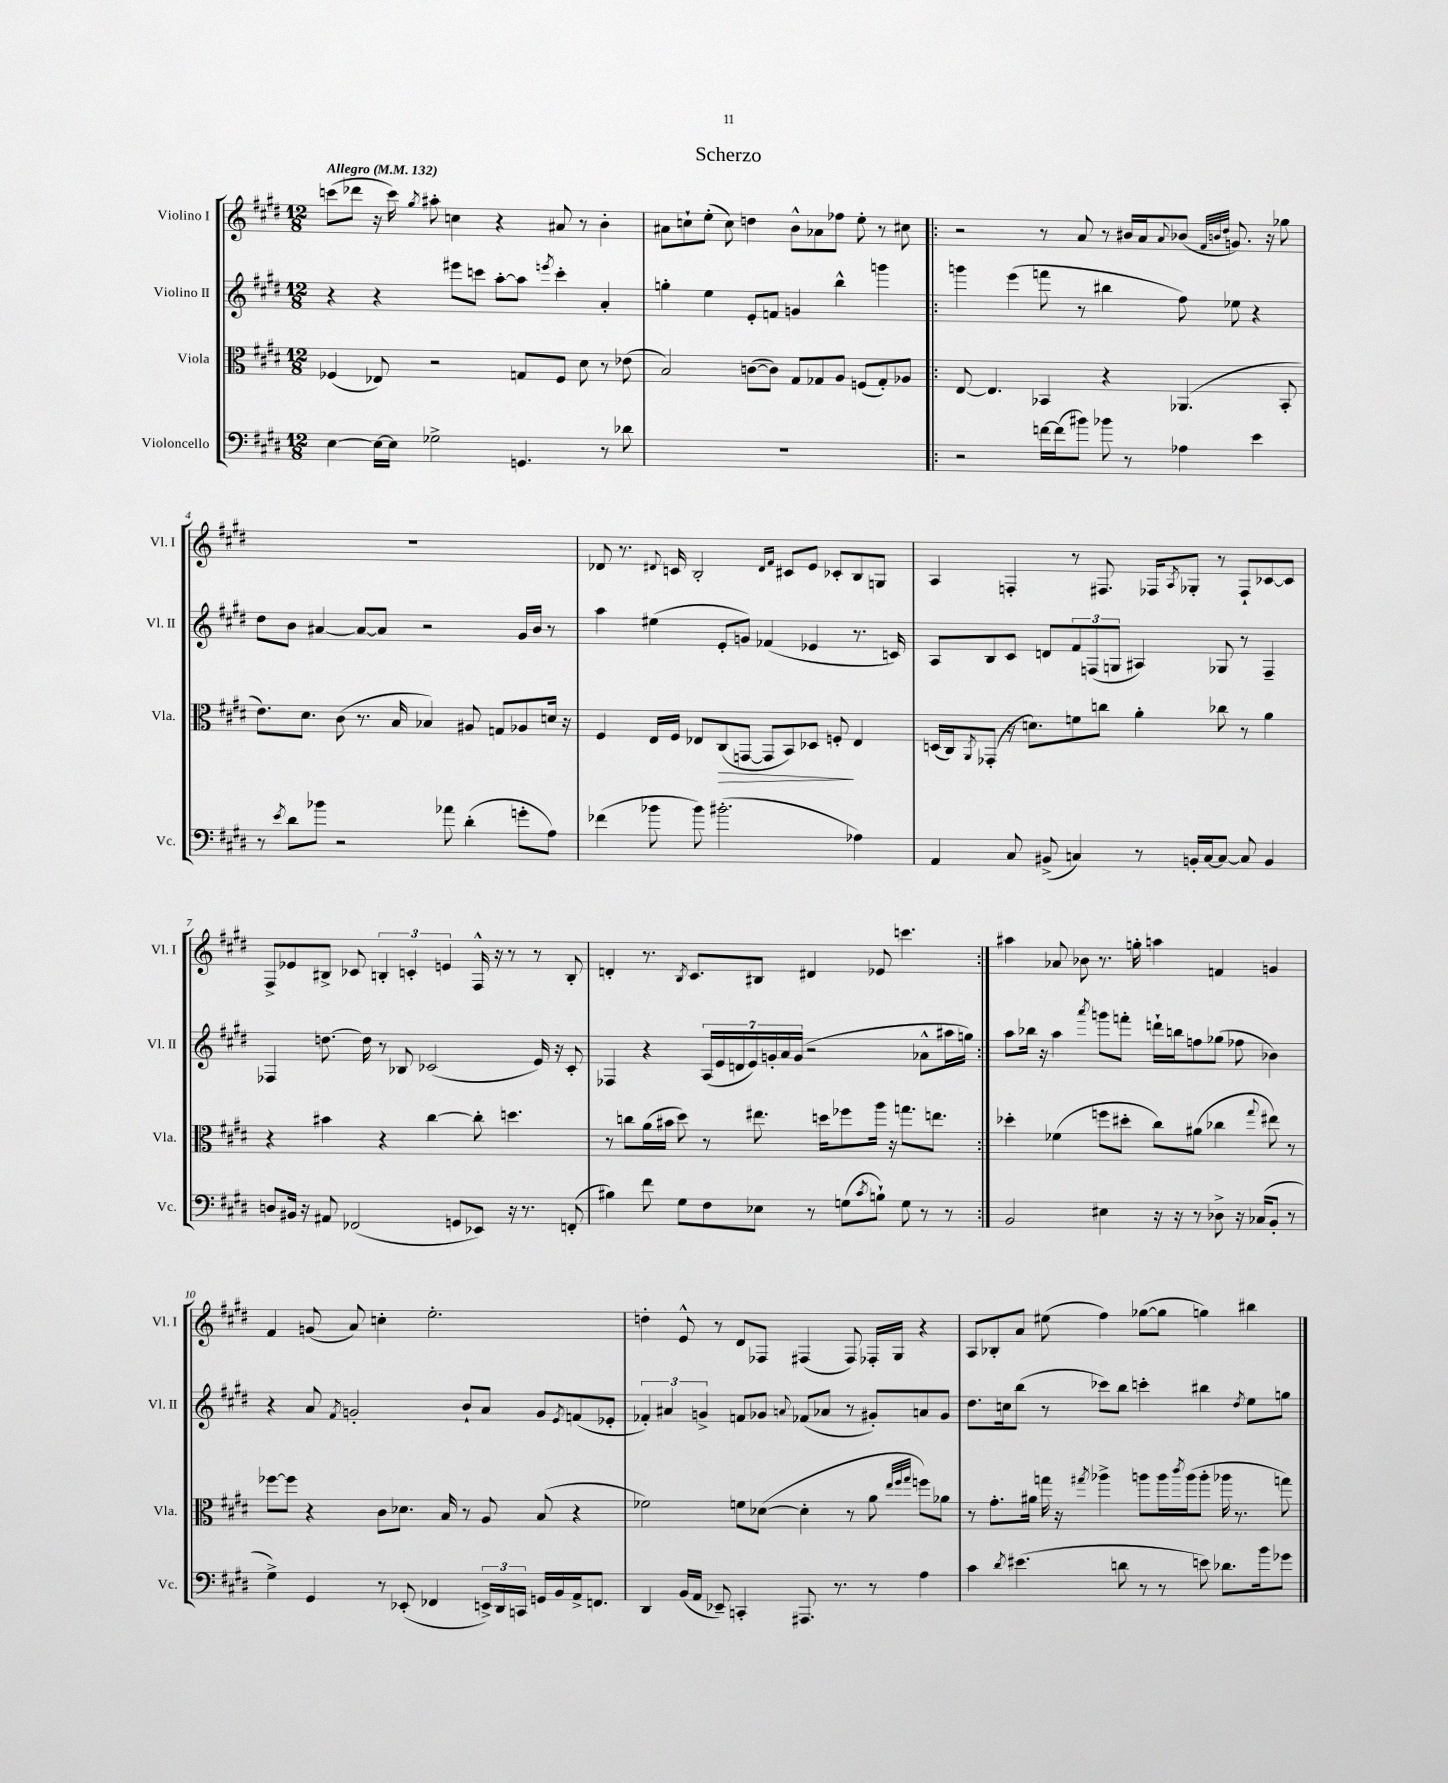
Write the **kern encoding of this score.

**kern	**kern	**dynam	**kern	**kern
*part4	*part3	*part3	*part2	*part1
*staff4	*staff3	*staff3	*staff2	*staff1
*I"Violoncello	*I"Viola	*	*I"Violino II	*I"Violino I
*I'Vc.	*I'Vla.	*	*I'Vl. II	*I'Vl. I
*clefF4	*clefC3	*	*clefG2	*clefG2
*k[f#c#g#d#]	*k[f#c#g#d#]	*	*k[f#c#g#d#]	*k[f#c#g#d#]
*M12/8	*M12/8	*	*M12/8	*M12/8
*MM132	*MM132	*	*MM132	*MM132
=1	=1	=1	=1	=1
!	!	!	!	!LO:TX:a:B:t=Allegro
[4E\	(4F-X/	.	4r	(8cccn\L
.	.	.	.	8ddd-X\J
16E\LL_	8E-X/)	.	4r	16r
16E\JJ]	.	.	.	16ccc\)
.	.	.	.	8qgg#/
2G-X^\	2r	.	.	8aa#X'\
.	.	.	8eee#X\L	4ccn\
.	.	.	8cccn\J	.
.	.	.	[8aa'\L	4r
4.GGn/	8Gn/L	.	8aa\J]	.
.	.	.	8qeeen/	.
.	8F-/J	.	4ccc'\	8a#X/
.	8d#\	.	.	8r
8r	8r	.	4a'/	4b'\
8d-X\	(8e-X\	.	.	.
=2	=2	=2	=2	=2
1.r	2B/)	.	4ggn'\	8a#X\L
.	.	.	.	8ccn`\
.	.	.	4ee\	(8ee'\J
.	.	.	.	8cc\)
.	([8cn\L	.	8e'/L	4ddn\
.	8c\J])	.	8fn/J	.
.	8G#/L	.	4gn/	8b^^\L
.	8G-X/	.	.	8a-X\
.	8A/J	.	4bb^^\	8ff-X\J
.	(8Fn/L	.	.	8ee'\
.	8G-'/)	.	4gggn\	8r
.	8A-X/J	.	.	8cc#X\
=3!|:	=3!|:	=3!|:	=3!|:	=3!|:
2r	[8E/	.	4gggn\	2r
.	4.E/]	.	.	.
.	.	.	(4eee\	.
[16fn\LL	4BB-X/	.	8fffn\	8r
(16f\J]	.	.	.	.
8b#X\J)	.	.	8r	8a/
8b-X\	4r	.	4bb#X\	8r
8r	.	.	.	16b#X/LL
.	.	.	.	16a/J
.	.	.	.	8qqa/
4A-X\	(4.AA-X/	.	8ff#\)	(8b-X/J
.	.	.	.	32qqf#/LLL
.	.	.	.	32qqbn/
.	.	.	.	32qqdd#/JJJ
.	.	.	8ee-X\	8.gn/)
4e\	.	.	4r	.
.	.	.	.	16r
.	8BB-'/	.	.	8gg-X\
!!LO:LB:g=z
=4	=4	=4	=4	=4
8r	8.e\L)	.	8dd#\L	1.r
8qe/	.	.	.	.
8d#\L	.	.	8b\J	.
.	8.d#\J	.	.	.
8b-X\J	.	.	[4a#X/	.
2r	(8c#\	.	.	.
.	8.r	.	8a#/L_	.
.	.	.	8a#/J]	.
.	16B/	.	.	.
.	4B-X/)	.	2r	.
8a-X\	.	.	.	.
(4d#'\	8A#X/	.	.	.
.	8Gn/L	.	.	.
8gn'\L	8A-X/	.	16g#/LL	.
.	.	.	16b/JJ	.
8A\J)	16dn/Jk	.	8r	.
.	16r	.	.	.
=5	=5	=5	=5	=5
(4f-X\	4F#/	.	4aa\	8d-X/
.	.	.	.	8.r
8b-X\	16E/LL	.	(4ee#X\	.
.	.	.	.	8qqd#X/
.	16F#/JJ	.	.	16cn/
8b-\)	8E-X/L	.	.	2B'/
!	!	!LO:HP:b	!	!
(2.b#X'\	(8C#/	>	8e'/L	.
.	[8GGn/J	.	8gn/J)	.
.	8GG/L]	.	(4f-X/	.
.	.	.	.	16qqd#/LL
.	.	.	.	16qqf#/JJ
.	8BB/)	.	.	8c#X/L
.	8D-X/J	.	4e-X/	8e/J
.	8Fn'/	.	.	8c-X'/L
4A-X\)	4E-/	]	8.r	8B/
.	.	.	.	8Gn/J
.	.	.	16cn/)	.
=6	=6	=6	=6	=6
4AA/	(16Dn/LL	.	8A/L	4A/
.	16C#/J)	.	.	.
.	8qAA/	.	.	.
.	(8GG-X'/J	.	8B/	.
8C#/	16r	.	8c#/J	4Fn'/
.	8.dn\L)	.	.	.
(8BB#X^/	.	.	8dn/L	.
4Cn/)	8fn\	.	12f#/	8r
.	.	.	(12Fn/	.
.	8ccn\J	.	.	8.F#X/
.	.	.	12Gn/J	.
8r	4a'\	.	4A#X/)	.
.	.	.	.	16F-X/KL
.	.	.	.	8qA/
16BBn'/LL	.	.	.	8G-X'/J
[16C/J	.	.	.	.
8C/J_	8cc-X\	.	8G-X/	8r
8C/]	8r	.	8r	8F-`/L
4BB/	4a\	.	4F~/	[8c-X/
.	.	.	.	8c-/J]
!!LO:LB:g=z
=7	=7	=7	=7	=7
8Dn/L	4r	.	4F-X/	8F#^/L
16BB#X/Jk	.	.	.	8e-X/
16r	.	.	.	.
8AA#X/	4b#X\	.	[8.ddn\	8B#X^/J
(2FF-X/	.	.	.	8c-X/
.	.	.	16dd\]	.
.	4r	.	8r	6Bn'/
.	.	.	8B-X/	.
.	.	.	.	6cn'/
.	[4cc#\	.	(2c-X/	.
.	.	.	.	6en/
8GGn/L	.	.	.	.
8EE-X/J)	8cc#'\]	.	.	16F#^^/
.	.	.	.	16r
16r	4.ddn\	.	.	8r
8.r	.	.	.	.
.	.	.	16e/)	8r
.	.	.	16r	.
(8FFn'/	.	.	8c-'/	8B'/
=8	=8	=8	=8	=8
4B#X\)	8r	.	4F-X/	4dn'/
.	8ccn\L	.	.	.
8f#\	(16a\L	.	4r	8.r
.	16b#X\JJ	.	.	.
8G#\L	8dd#\)	.	.	.
.	.	.	.	8qB/
.	.	.	.	8.c#/L
8F#\	8r	.	(28A/LL	.
.	.	.	28e/	.
.	.	.	28dn/	.
.	.	.	28e/)	.
8E-X\J	8.ee#X\	.	.	8B#X/J
.	.	.	28gn'/	.
.	.	.	28a/	.
.	.	.	(28g/JJ	.
8r	.	.	2r	4d#X/
.	16ddn\KL	.	.	.
(8Gn\L	8ff-X\	.	.	.
8qc#/	.	.	.	.
8Bn`\J)	16aa\Jk	.	.	8e-X/
.	16r	.	.	.
8G\	8.ggn\L	.	.	4.cccn\
8r	.	.	8a-X^^\L	.
.	8.een\J	.	.	.
8r	.	.	16aa#X\L	.
.	.	.	16ggn\JJ)	.
=9:|!	=9:|!	=9:|!	=9:|!	=9:|!
2BB/	4dd-X'\	.	8aa\L	4aa#X\
.	.	.	16bb-X\Jk	.
.	.	.	16r	.
.	(4f-X\	.	4aa\	8a-X/
.	.	.	.	8b-X\
.	.	.	8qaaa/	.
4E#X\	8ffn\L	.	8gggn\L	8.r
.	8dd#X'\J	.	8fffn'\J	.
.	.	.	.	16ggn'\
16r	8cc#\L)	.	16dddn`\LL	4aan\
16r	.	.	16bbn\J	.
8r	(8a#X\J	.	8ffn\	.
8D-X^\	4cc-X\	.	(8gg-X\J	4fn/
16r	.	.	8ff-X\	.
(16C-X/KL	.	.	.	.
.	8qqgg#/	.	.	.
8BB'/J	8ee#X\)	.	4b-X\)	4gn/
8r	8r	.	.	.
!!LO:LB:g=z
=10	=10	=10	=10	=10
4G#^\)	[8ff-X\L	.	4r	4f#/
.	8ff-\J]	.	.	.
4GG#/	4r	.	8a/	(8gn/
.	.	.	8qf#/	.
.	.	.	2gn'/	8a/)
8r	8c#\L	.	.	4ccn'\
(8EE-X'/	8.d-X\J	.	.	.
4FF-X/	.	.	.	2.ee'\
.	16B/	.	.	.
.	8r	.	8b`/L	.
24EEn^/LL)	8A/	.	8a/J	.
24DD#/	.	.	.	.
24CCn/JJ	.	.	.	.
16GGn/LL	(8B/	.	8g/L	.
16BB/	.	.	.	.
.	.	.	8qe/	.
16AA^/J	4r	.	(8fn/	.
8.FFn/J	.	.	.	.
.	.	.	8e-X'/J	.
=11	=11	=11	=11	=11
4DD#/	2f-X\)	.	6f-X'/)	4ddn'\
.	.	.	6a#X/	.
(16BB/LL	.	.	.	8e^^/
16AA/JJ	.	.	.	.
.	.	.	6gn^/	.
8EE-X~/)	.	.	.	8r
4CCn'/	8fn\L	.	8fn/L	8d#/L
.	([8d-X\J	.	8g-X/J	8F-X/J
.	.	.	8qqan/	.
8.AAA#X/	4d-'\]	.	(8f-X/L	(4F#X/
.	.	.	8a-X/J	.
8.r	.	.	.	.
.	8r	.	8r	8F#/)
8r	8a\	.	8g#X'/L)	16F-X'/LL
.	.	.	.	16G#/JJ
.	32qqee/LLL	.	.	.
.	32qqff#/	.	.	.
.	32qqgg#/JJJ	.	.	.
4A\	8ffn\L)	.	8an/	4r
.	8a-X\J	.	8g#/J	.
=12	=12	=12	=12	=12
4c#\	8r	.	8.dd#\L	8A/L
.	8.g#'\L	.	.	8B-X'/
.	.	.	16ccn\k	.
8qd#/	.	.	.	.
(4.e#X\	.	.	(8bb\J	8a/J
.	16a#X\Jk	.	.	.
.	16ggn\	.	8r	(8ee#X\
.	16r	.	.	.
.	8qgg#X/	.	.	.
.	4aa-X^\	.	8ccc-X\L)	4ff#\)
8dn\	.	.	8bb\J	.
8r	8aan\L	.	4cccn'\	([8gg-X\L
8r	16aa\L	.	.	8gg-\J]
.	8qccc#/	.	.	.
.	(16aa\J	.	.	.
8en\)	8aa'\J	.	4bb#X\	4ggn\)
8.d-X\L	16aa-X\	.	.	.
.	8.r	.	.	.
.	.	.	8qdd#/	.
.	.	.	8ee\L	4bb#X\
16b\k	.	.	.	.
8g-X\J	8ggn\)	.	8ggn\J	.
==	==	==	==	==
*-	*-	*-	*-	*-
